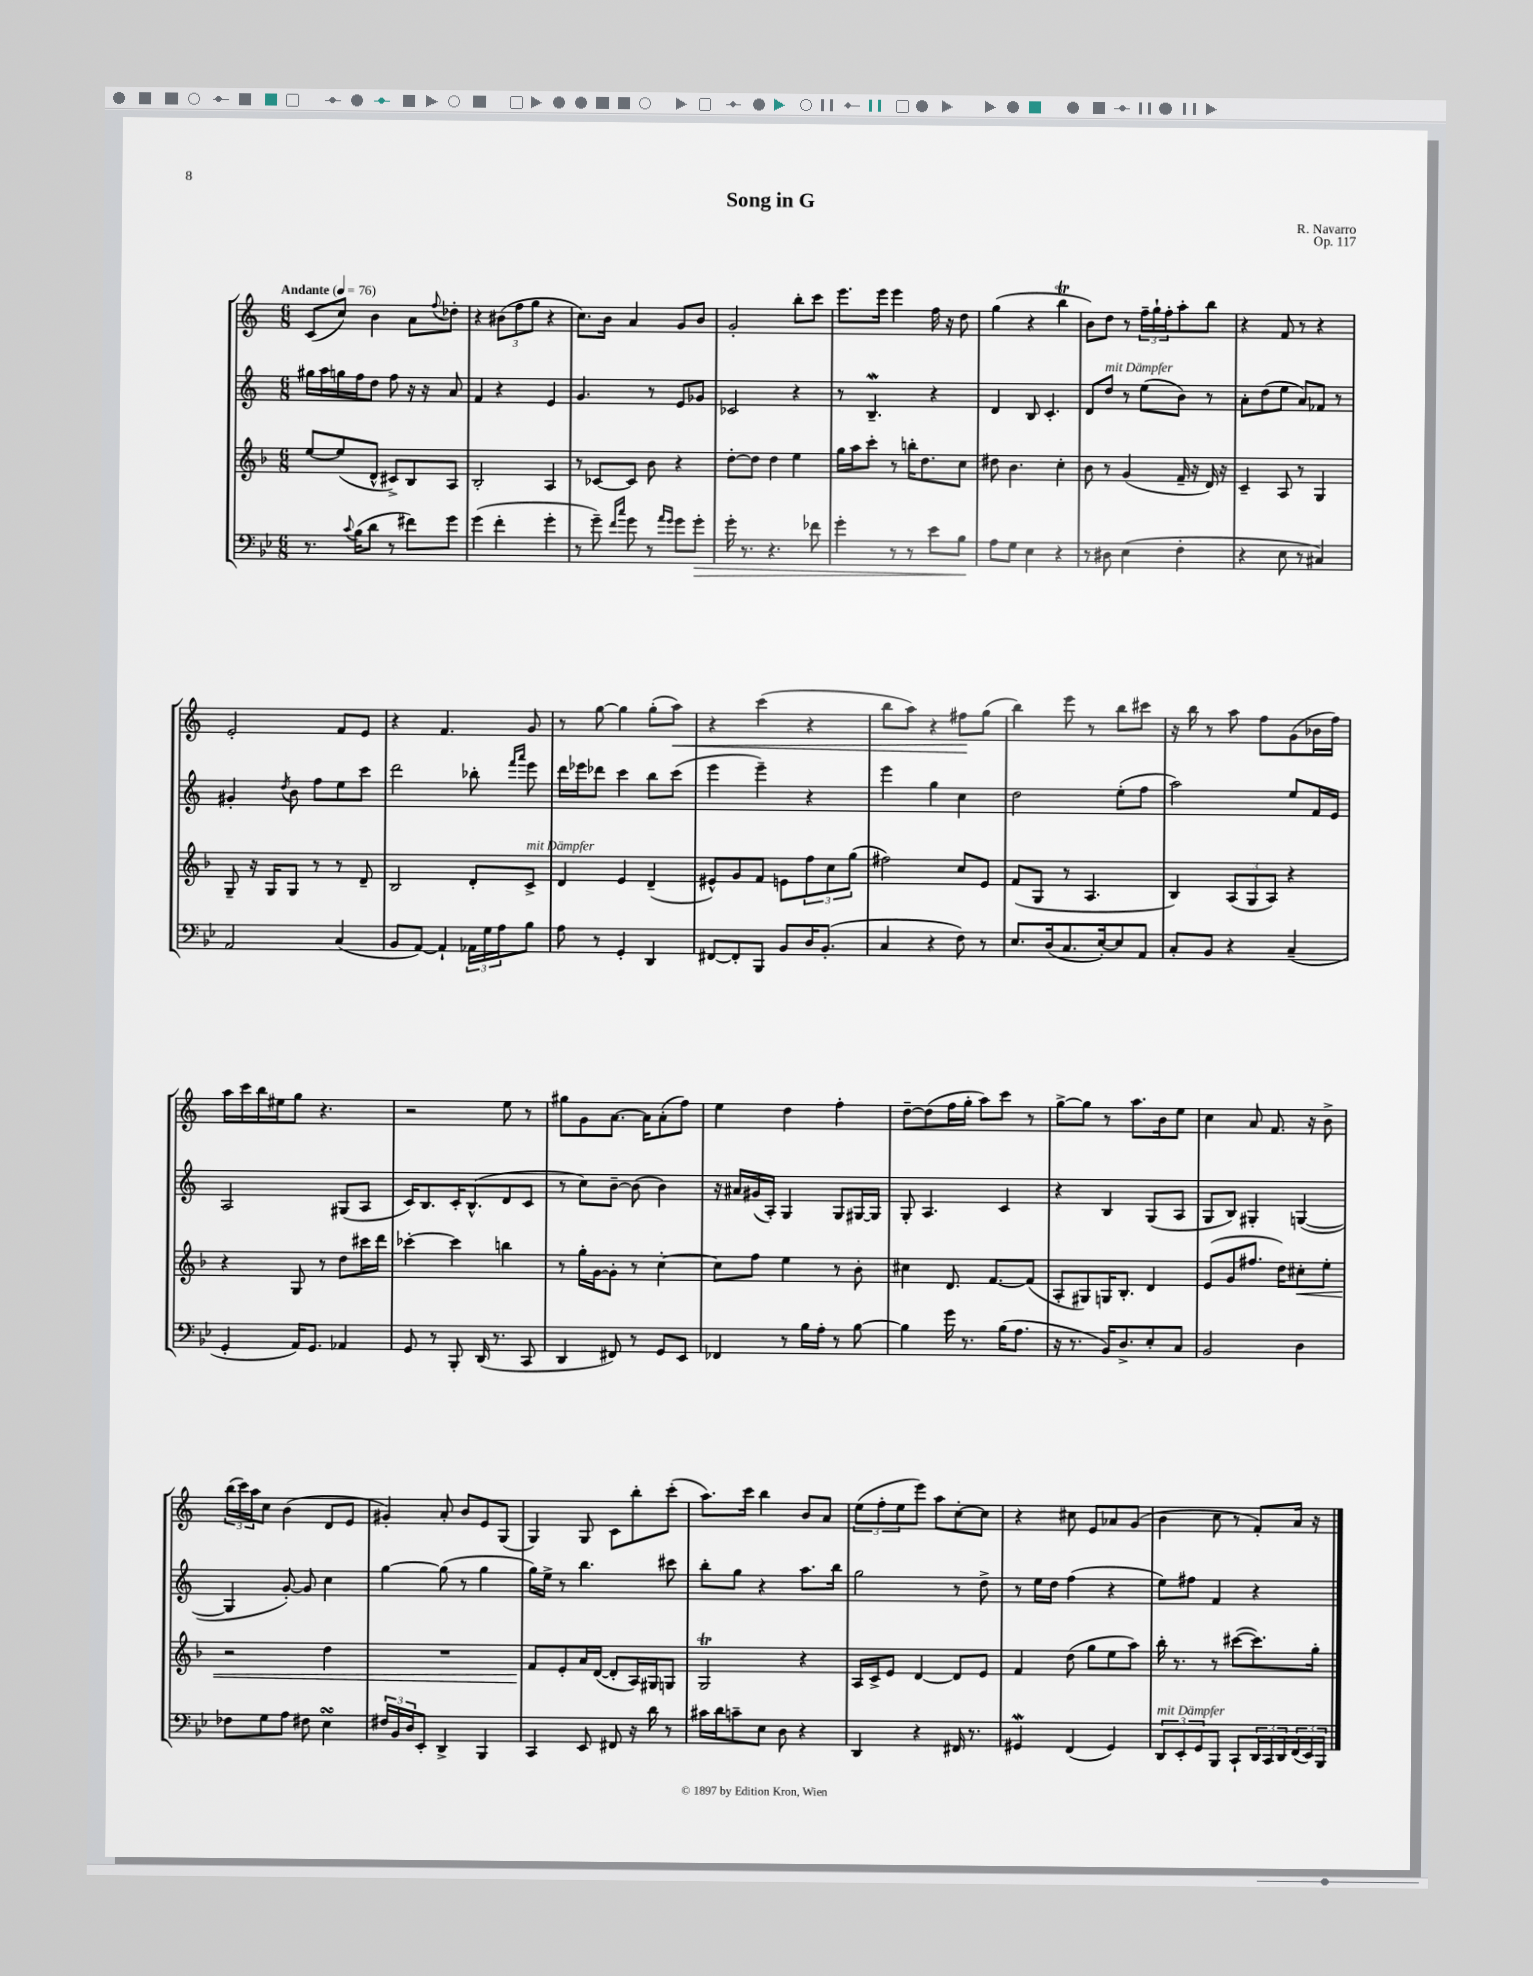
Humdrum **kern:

**kern	**kern	**kern	**kern
*staff4	*staff3	*staff2	*staff1
*clefF4	*clefG2	*clefG2	*clefG2
*k[b-e-]	*k[b-]	*k[]	*k[]
*M6/8	*M6/8	*M6/8	*M6/8
*MM76	*MM76	*MM76	*MM76
8.r	[8ee	16gg#	(8c
.	.	16aa	.
.	(8ee]	16gg	8cc)
8qqc	.	.	.
(16B-	.	16ff	.
8d	8d^^	8dd	4b
8r	8c#^)	8ff	.
8f#)	8B-	16r	8a
.	.	16r	.
.	.	.	8qqff
8g	8A	8a	8dd-'
=	=	=	=
(4g	2B-'	4f	4r
4f'	.	4r	(12b#
.	.	.	12ff
.	.	.	12gg
4g'	4A	4e	4r
=	=	=	=
8r	8r	4.g	8.cc)
8g~)	[8c-	.	.
.	.	.	16b
16qqf	.	.	.
16qqcc	.	.	.
8g	8c-]	.	4a
8r	8b-	8r	.
16qqa	.	.	.
16qqg	.	.	.
8g	4r	8e	8g
8g'	.	8g-	8b
=	=	=	=
16g'	[8dd'	2c-	2g'
8.r	.	.	.
.	8dd]	.	.
4.r	4dd	.	.
.	4ee	4r	8bb'
8f-	.	.	8ccc
=	=	=	=
4g'	16gg	8r	8.eee
.	16aa	.	.
.	8ccc'	4.B~	.
.	.	.	16eee
8r	8r	.	4eee
8r	16bb'	.	.
.	8.dd	.	.
8e-	.	4r	16ff
.	.	.	16r
8B-	8cc	.	8dd
=	=	=	=
8A	8dd#	4d	(4gg
8G	4.b-	.	.
4E-	.	8B	4r
.	.	4.c'	.
4r	4cc'	.	4bb
=	=	=	=
8r	8b-	8d	8b)
8D#	8r	8dd	8dd
(4E-	(4g	8r	8r
.	.	(8ee	24ff~
.	.	.	24gg`
.	.	.	24ff'
4F'	16f~	8b)	8aa'
.	16r	.	.
.	16d)	8r	8bb
.	16r	.	.
=	=	=	=
4r	4c~	8a'	4r
.	.	(8dd	.
8E-	8A	8ee	8f
8r	8r	8a)	8r
4C#)	4G	8f-	4r
.	.	8r	.
=	=	=	=
2AA	8G~	4g#'	2e'
.	16r	.	.
.	16G	.	.
.	.	8qdd	.
.	8G	8b	.
.	8r	8ff	.
(4C	8r	8ee	8f
.	8d~	8ccc	8e
=	=	=	=
8BB-	2B-	2ddd	4r
[8AA)	.	.	.
4AA`]	.	.	4.f
24AA-	8d'	8bb-'	.
24G	.	.	.
24A	.	.	.
.	.	16qqfff	.
.	.	16qqaaa	.
8B-	8c^	8eee	8g
=	=	=	=
8A	4d	16ddd	8r
.	.	16eee-	.
8r	.	8ddd-	[8gg
4GG'	4e	4ccc	4gg]
4DD	(4d~	8bb	(8gg'
.	.	(8ccc	8aa)
=	=	=	=
[8FF#	8e#^^)	4eee	4r
8FF#']	8g	.	.
8BBB-	8f	4eee~)	(4ccc
8BB-	8e	.	.
16D	12ff	4r	4r
(8.BB-'	.	.	.
.	12cc	.	.
.	(12gg	.	.
=	=	=	=
4C	2ff#)	4eee	8bb
.	.	.	8aa)
4r	.	4gg	4r
8F)	8cc	4cc	8ff#
8r	8e	.	(8gg
=	=	=	=
8.E-	(8f	2dd	4bb)
.	8G	.	.
(16D	.	.	.
8.C	8r	.	8eee
.	4.A	.	8r
[16E-')	.	.	.
8E-]	.	(8ee'	8bb
8AA	.	8ff	8ccc#
=	=	=	=
8C'	4B-)	2aa)	16r
.	.	.	16bb
8BB-	.	.	8r
4r	(12A	.	8aa
.	12G	.	.
.	.	.	8ff
.	12A)	.	.
(4C~	4r	8ee	(8g
.	.	16f	16b-
.	.	16e	16ff)
=	=	=	=
4GG'	4r	2A	16aa
.	.	.	16ccc
.	.	.	16bb
.	.	.	16ee#
16AA)	8G	.	8gg
8.GG	.	.	.
.	8r	.	4.r
4AA-	8dd	(8G#	.
.	16ccc#	8A	.
.	16ddd	.	.
=	=	=	=
8GG	[4ccc-'	16c)	2r
.	.	8.B	.
8r	.	.	.
8BBB-'	4ccc-]	16c'	.
.	.	(8.B^^	.
(16DD	.	.	.
8.r	.	.	.
.	4bb	8d	8ee
8CC	.	8c	8r
=	=	=	=
4DD	8r	8r	8gg#
.	16gg'	8cc)	8g
.	[16g	.	.
8FF#)	8g']	[8b~	[8.a
8r	8r	(8b]	.
.	.	.	16a]
8GG	[4cc'	4b)	(8a'
8EE-	.	.	8ff)
=	=	=	=
4FF-	8cc]	16r	4ee
.	.	16a#	.
.	8ff	(16g#	.
.	.	16A')	.
8r	4ee	4G	4dd
16B-	.	.	.
16A'	.	.	.
8r	8r	8G	4ff'
[8B-	8b-'	[16G#	.
.	.	16G#]	.
=	=	=	=
4B-]	4cc#	8G'	[8dd~
.	.	4.A	(8dd]
16g	8.d	.	16ff
8.r	.	.	16gg'
.	.	.	8aa)
.	[8.f	.	.
(16B-	.	4c	8ccc
8.A	.	.	.
.	(8f]	.	8r
=	=	=	=
16r	8A'	4r	[8gg^
8.r	.	.	.
.	8G#)	.	8gg]
16BB-)	16G	4B	8r
8.D^	8.B-'	.	.
.	.	.	8.aa
8E-'	4d	(8G	.
.	.	.	16b
8C	.	8A	8ee
=	=	=	=
2BB-	(8e	8G	4cc
.	8g	8B)	.
.	8.ff#	4G#'	8a
.	.	.	8.f
.	16dd)	.	.
4D	8cc#'	([4G	.
.	.	.	16r
.	8ee'	.	8b^
=	=	=	=
8F-	2r	4G]	(24bb
.	.	.	24ccc)
.	.	.	24aa
8G	.	.	8cc
8A	.	[8g')	(4b
8F#	.	8g]	.
4E-	4dd	4cc	8d
.	.	.	8e
=	=	=	=
24F#	2.r	[4gg	4g#')
24BB-	.	.	.
24D	.	.	.
8EE-'	.	.	.
4DD^	.	(8gg]	8a'
.	.	8r	8b
4BBB-	.	4gg	8e
.	.	.	(8G
=	=	=	=
4CC	8f	16gg)	4G)
.	.	16ee^	.
.	8e'	8r	.
8EE-	16a	4.bb	8G
.	([16d	.	.
8FF#	8d']	.	8c
16r	16A)	.	8bb'
16d	16G#	.	.
8r	8G	8ccc#	(8ccc'
=	=	=	=
16c#	2G	8bb'	8.aa)
16d	.	.	.
8c~	.	8gg	.
.	.	.	16ccc
8E-	.	4r	4bb
8D	.	.	.
4r	4r	8.aa	8b
.	.	.	8a
.	.	16bb	.
=	=	=	=
4DD	16A	2gg	(12ee
.	16c^	.	.
.	.	.	12ff'
.	8e	.	.
.	.	.	12ee
4r	[4d	.	8eee)
.	.	.	8aa
16FF#	8d]	8r	[8cc'
8.r	.	.	.
.	8e	8dd^	8cc]
=	=	=	=
4GG#	4f	8r	4r
.	.	16ee	.
.	.	16dd	.
(4FF	(8dd	(4ff	8cc#
.	8gg	.	8e
4GG#)	8ee	4r	8a-
.	8aa)	.	(8g
=	=	=	=
12DD	16bb-'	8ee)	4b
.	8.r	.	.
12EE-'	.	.	.
.	.	8ff#	.
12GG	.	.	.
8BBB-	8r	4f	8cc
8CC`	([8ccc#	.	8r
24DD	8.ccc#])	4r	8f')
24CC	.	.	.
24DD	.	.	.
(24FF	.	.	16a
24EE-)	.	.	.
.	16gg'	.	16r
24BBB-	.	.	.
==	==	==	==
*-	*-	*-	*-
